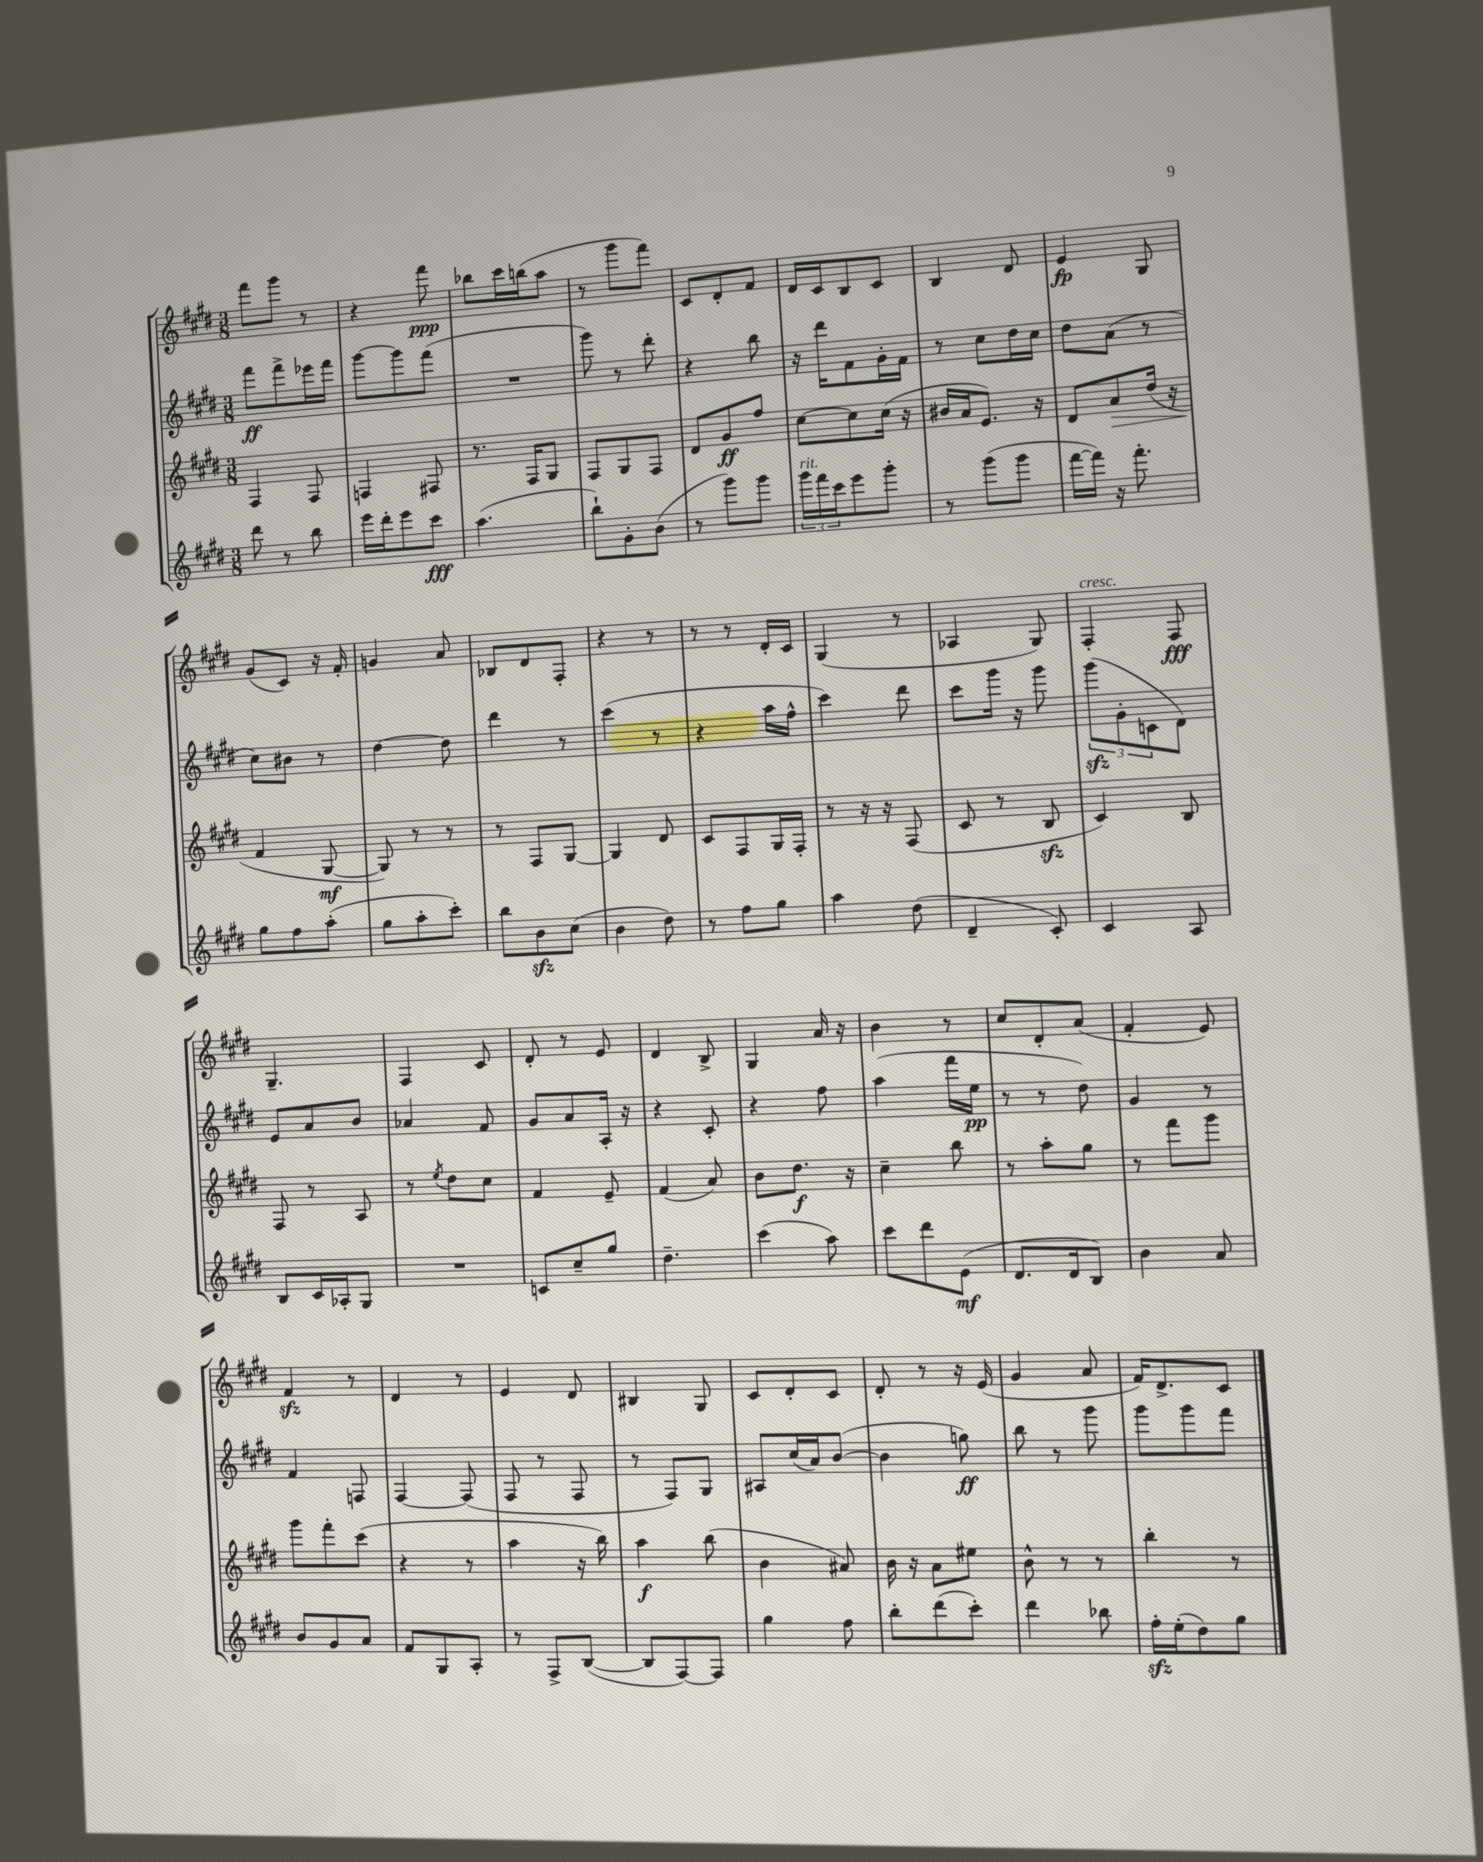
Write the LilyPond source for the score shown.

<<
\new StaffGroup <<
\new Staff = "s0" {
    \clef treble \key e \major \numericTimeSignature \time 3/8
    fis'''8 gis'''8 r8 |
    r4 fis'''8\ppp |
    bes''8 cis'''16 b''16( a''8 |
    r8 gis'''8 fis'''8) |
    cis'8 dis'8-. fis'8 |
    dis'16 cis'16 b8 cis'8 |
    b4 dis'8 |
    e'4\fp gis8 |
    gis'8( cis'8) r16 fis'16-. |
    g'4 a'8 |
    bes8 dis'8 fis8-. |
    r4 r8 |
    r8 r8 dis'16-. cis'16 |
    gis4( r8 |
    aes4 gis8) |
    fis4-.^\markup { \italic "cresc." } fis8\fff |
    gis4.-- |
    fis4 cis'8 |
    dis'8-. r8 e'8 |
    dis'4 b8-> |
    gis4 a'16 r16 |
    b'4 r8 |
    cis''8 dis'8-. a'8( |
    fis'4-. e'8) |
    fis'4\sfz r8 |
    dis'4 r8 |
    e'4 dis'8 |
    bis4 gis8 |
    cis'8 dis'8-. cis'8 |
    dis'8-. r8 r16 e'16( |
    gis'4 a'8 |
    fis'16) dis'8.-> cis'8 \bar "|." |
}
\new Staff = "s1" {
    \clef treble \key e \major \numericTimeSignature \time 3/8
    fis'''8\ff fis'''8-> ees'''16 fis'''16 |
    gis'''8~ gis'''8 fis'''8( |
    R4. |
    gis'''8) r8 dis'''8-. |
    r4 b''8 |
    r16 dis'''16 fis'8 gis'16-. fis'16 |
    r8 cis''8 dis''16 cis''16 |
    dis''8 a'8( r8 |
    cis''8) bis'8 r8 |
    dis''4~ dis''8 |
    dis'''4 r8 |
    cis'''4( r8 |
    r4 a''16 fis''16-^ |
    cis'''4) dis'''8 |
    cis'''8 gis'''16 r16 gis'''8 |
    \tuplet 3/2 { gis'''8\sfz( gis'8-. c'8 } dis'8) |
    e'8 a'8 b'8 |
    aes'4 fis'8 |
    gis'8 a'8 a16-. r16 |
    r4 cis'8-. |
    r4 fis''8 |
    a''4( fis'''16 e''16\pp |
    r8 r8 dis''8) |
    gis'4 r8 |
    fis'4 f8 |
    fis4~ fis8( |
    fis8 r8 fis8 |
    r8 fis8) gis8 |
    ais8 cis''16( a'16) b'8~( |
    b'4 g''8\ff) |
    b''8 r8 gis'''8 |
    gis'''8 gis'''8 fis'''8 \bar "|." |
}
\new Staff = "s2" {
    \clef treble \key e \major \numericTimeSignature \time 3/8
    fis4 fis8 |
    f4 fis8 |
    r8. fis16 gis8 |
    fis8 gis8 fis8 |
    dis'8 gis'8\ff fis''8 |
    cis''8~ cis''8 cis''16( r16 |
    bis'16 a'16 e'8.) r16 |
    dis'8 a'8\> dis''16( r16 |
    fis'4\! gis8~\mf |
    gis8) r8 r8 |
    r8 fis8 gis8~ |
    gis4 dis'8 |
    cis'8 fis8 gis16 fis16-. |
    r8 r16 r16 fis8( |
    cis'8 r8 b8\sfz |
    cis'4) b8 |
    fis8 r8 a8 |
    r8 \acciaccatura { e''8 } dis''8 cis''8 |
    fis'4 e'8-- |
    fis'4( a'8) |
    b'8 dis''8.\f r16 |
    cis''4-- b''8 |
    r8 a''8-. gis''8 |
    r8 fis'''8 gis'''8 |
    gis'''8 fis'''8-. cis'''8( |
    r4 r8 |
    a''4 r16 b''16) |
    a''4\f b''8( |
    b'4 ais'8) |
    b'16 r16 a'8 eis''8 |
    b'8-^ r8 r8 |
    b''4-. r8 \bar "|." |
}
\new Staff = "s3" {
    \clef treble \key e \major \numericTimeSignature \time 3/8
    dis'''8 r8 b''8 |
    e'''16 dis'''16-. e'''8 cis'''8\fff |
    a''4.( |
    b''8-!) gis'8-. b'8( |
    r8 gis'''8) gis'''8 |
    \tuplet 3/2 { gis'''16^\markup { \italic "rit." } fis'''16 cis'''16 } e'''8 gis'''8-. |
    r8 gis'''8( gis'''8 |
    fis'''16~ fis'''16) r16 fis'''8.-. |
    gis''8 fis''8 a''8-.( |
    gis''8 a''8-. cis'''8-.) |
    b''8 b'8\sfz cis''8( |
    b'4 dis''8) |
    r8 fis''8 gis''8 |
    a''4 dis''8( |
    dis'4-- cis'8-.) |
    cis'4 a8 |
    b8 cis'16 aes16-. gis8 |
    R4. |
    c'8 cis''8-- gis''8 |
    dis''4.-- |
    cis'''4( a''8) |
    cis'''8 dis'''8 e'8\mf( |
    dis'8. dis'16 b8) |
    b'4 a'8 |
    b'8 gis'8 a'8 |
    fis'8 gis8 a8-. |
    r8 fis8-> b8~( |
    b8 fis8~) fis8 |
    gis''4 fis''8 |
    b''8-. dis'''8( cis'''8-.) |
    dis'''4 bes''8 |
    fis''16-.\sfz e''16-.( dis''8) gis''8 \bar "|." |
}
>>
>>
\layout { \context { \Score \remove "Bar_number_engraver" } }
